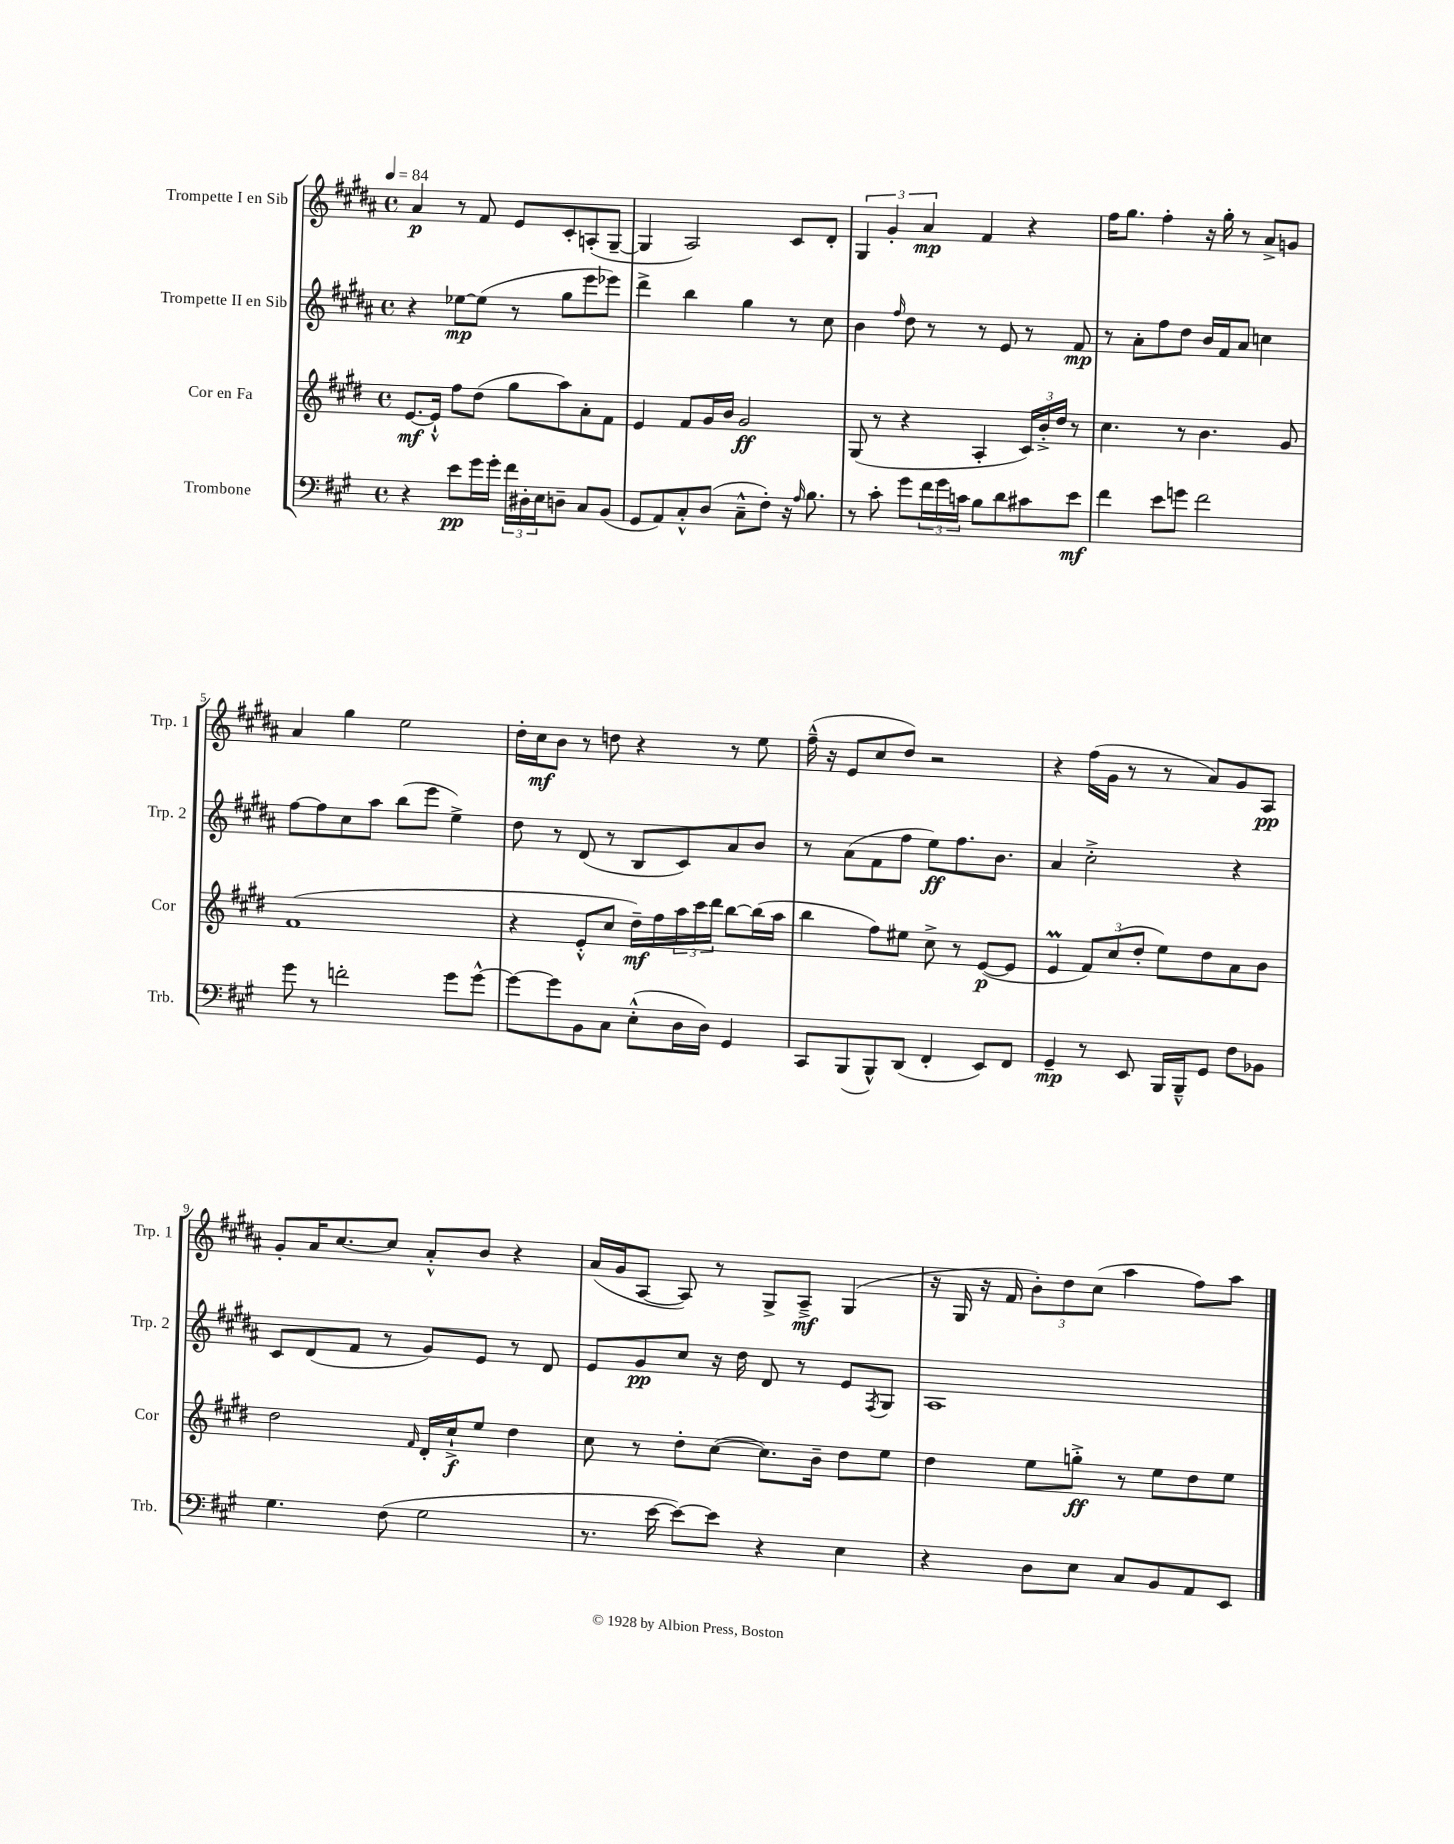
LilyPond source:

<<
\new StaffGroup <<
\new Staff = "s0" \with { instrumentName = "Trompette I en Sib" shortInstrumentName = "Trp. 1" } {
    \clef treble \key b \major \defaultTimeSignature \time 4/4 \tempo 4 = 84
    ais'4\p r8 fis'8 e'8 cis'8-. a8-.( gis8~-- |
    gis4 ais2) cis'8 dis'8-. |
    \tuplet 3/2 { gis4 gis'4-. ais'4\mp } fis'4 r4 |
    fis''16 gis''8. fis''4-. r16 gis''16-. r8 ais'8-> g'8 |
    ais'4 gis''4 e''2 |
    dis''16-. cis''16\mf b'8 r8 d''8 r4 r8 e''8 |
    fis''16---^( r16 e'8 cis''8 dis''8) r2 |
    r4 fis''16( gis'16 r8 r8 ais'8) gis'8 ais8\pp |
    gis'8-. ais'16 cis''8.~ cis''8 ais'8-.-^ b'8 r4 |
    ais'16( gis'16 ais8~ ais8) r8 gis8-> ais8--->\mf gis4( |
    r16 gis16 r16 fis'16 \tuplet 3/2 { b'8-.) dis''8 cis''8( } ais''4 fis''8) ais''8 \bar "|." |
}
\new Staff = "s1" \with { instrumentName = "Trompette II en Sib" shortInstrumentName = "Trp. 2" } {
    \clef treble \key b \major \defaultTimeSignature \time 4/4
    r4 ees''8~\mp ees''8( r8 gis''8 e'''8 ees'''8) |
    dis'''4-> b''4 gis''4 r8 cis''8 |
    b'4 \grace { fis''16 } dis''8 r8 r8 e'8 r8 fis'8\mp |
    r8 ais'8-. fis''8 dis''8 b'16 fis'16 ais'8 c''4 |
    fis''8~ fis''8 cis''8 ais''8 b''8( e'''8 e''4->) |
    dis''8 r8 dis'8( r8 b8 cis'8) ais'8 b'8 |
    r8 ais'8( fis'8 fis''8 e''8\ff) fis''8. b'8. |
    ais'4 cis''2-.-> r4 |
    cis'8 dis'8( fis'8 r8 gis'8) e'8 r8 dis'8 |
    e'8 gis'8\pp cis''8 r16 dis''16 dis'8 r8 e'8 \acciaccatura { fis8 } gis8 |
    ais1 \bar "|." |
}
\new Staff = "s2" \with { instrumentName = "Cor en Fa" shortInstrumentName = "Cor" } {
    \clef treble \key e \major \defaultTimeSignature \time 4/4
    e'8.~\mf e'16-!-^ fis''8 dis''8( gis''8 a''8) a'8-. fis'8 |
    e'4 fis'8 gis'16 b'16 gis'2\ff |
    gis8( r8 r4 a4-. \tuplet 3/2 { cis'16) b'16-.-> dis''16 } r8 |
    cis''4. r8 b'4. gis'8 |
    fis'1( |
    r4 e'8-.-^ cis''8 dis''16--\mf) fis''16 \tuplet 3/2 { a''16 cis'''16 dis'''16 } b''8~ b''16( a''16 |
    b''4 fis''8) eis''8 cis''8-> r8 e'8~\p( e'8 |
    e'4\prall \tuplet 3/2 { fis'8) cis''8( dis''8-. } e''8) dis''8 a'8 b'8 |
    dis''2 \grace { fis'16 } dis'16-. cis''16-!->\f e''8 dis''4 |
    cis''8 r8 dis''8-. cis''8~( cis''8.) b'16-- dis''8 e''8 |
    dis''4 e''8 g''8-.->\ff r8 e''8 dis''8 e''8 \bar "|." |
}
\new Staff = "s3" \with { instrumentName = "Trombone" shortInstrumentName = "Trb." } {
    \clef bass \key a \major \defaultTimeSignature \time 4/4
    r4 e'8\pp gis'16 gis'16-. \tuplet 3/2 { fis'16 dis16-. e16 } d8-- cis8 b,8( |
    gis,8 a,8) cis8-.-^ d8( cis8---^ fis8-.) r16 \grace { a16 } b8. |
    r8 cis'8-. gis'8 \tuplet 3/2 { fis'16 gis'16 c'16 } b8 d'8 cis'8 e'8\mf |
    fis'4 e'8 g'8 fis'2 |
    gis'8 r8 f'2-. gis'8 gis'8~-^ |
    gis'8~ gis'8 b,8 cis8 e8-.-^( d16 d16) gis,4 |
    cis,8 b,,8( b,,8-^) d,8( fis,4-. e,8) fis,8 |
    gis,4--\mp r8 e,8 b,,16 b,,16---^ gis,8 fis8 bes,8 |
    gis4. fis8( gis2 |
    r8. e'16~ e'8~) e'8 r4 e4 |
    r4 d8 e8 cis8 b,8 a,8 e,8 \bar "|." |
}
>>
>>
